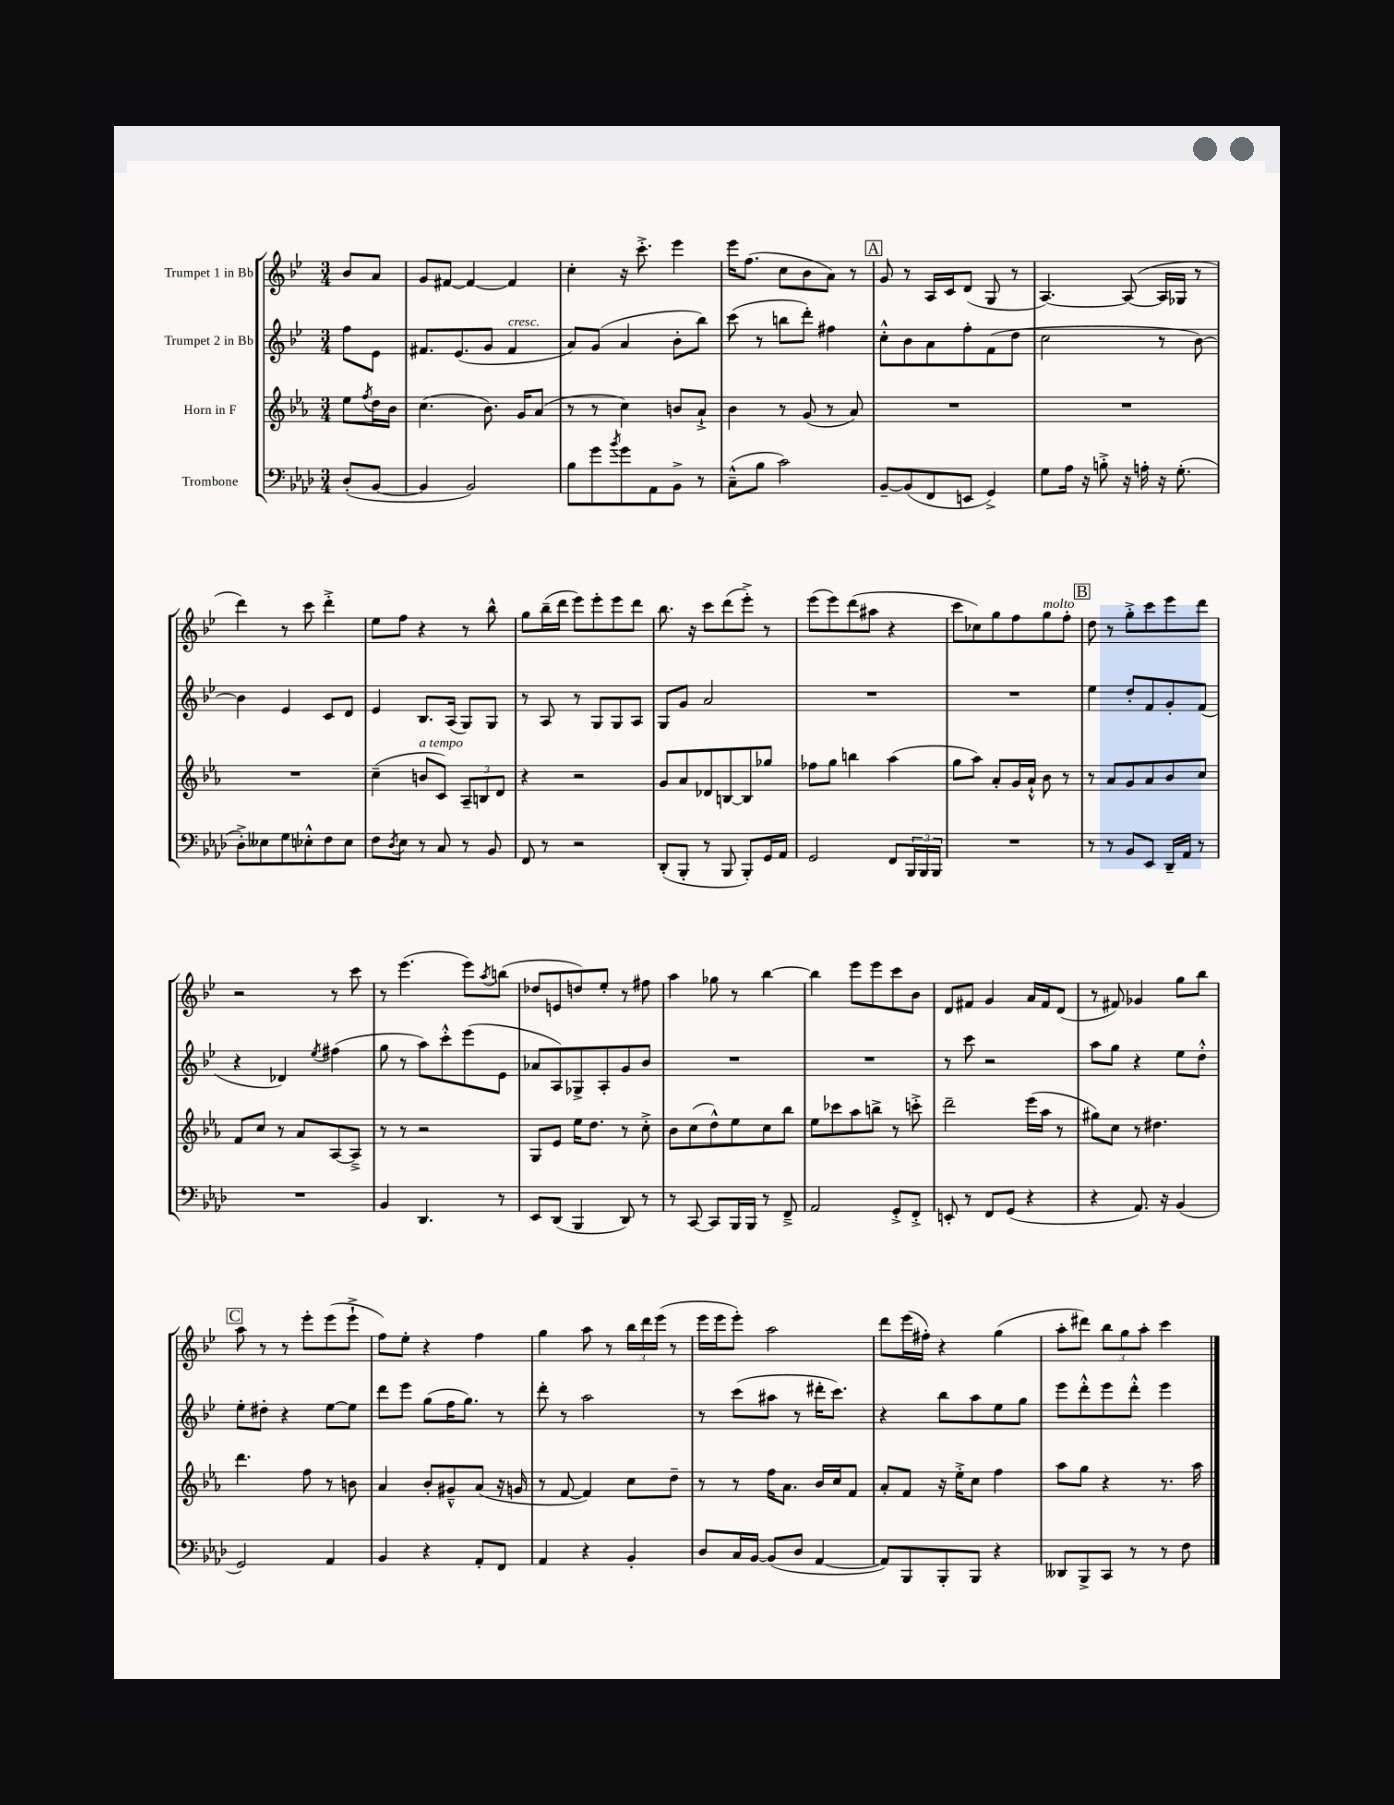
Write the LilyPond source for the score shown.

<<
\new StaffGroup <<
\new Staff = "s0" \with { instrumentName = "Trumpet 1 in Bb" } {
    \clef treble \key bes \major \numericTimeSignature \time 3/4 \partial 4
    bes'8 a'8 |
    g'8 fis'8~ fis'4~ fis'4 |
    c''4-. r16 c'''8.-.-> ees'''4 |
    ees'''16 f''8.( c''8 bes'8 a'8) r8 |
    \mark \markup { \box "A" } g'8 r8 a16 c'16 d'8( g8 r8 |
    a4.~) a8~( a16 ges16 r8 |
    d'''4) r8 c'''8 d'''4-.-> |
    ees''8 f''8 r4 r8 bes''8-^ |
    g''8 bes''16--( d'''16 ees'''8) ees'''8-. ees'''8 d'''8 |
    bes''8. r16 c'''8 d'''8( ees'''8-.->) r8 |
    ees'''8( ees'''8) d'''8( ais''8 r4 |
    c'''8 ces''8) g''8 f''8 g''8^\markup { \italic "molto" } f''8-. |
    \mark \markup { \box "B" } d''8 r8 g''8-.-> c'''8 ees'''8 d'''8 |
    r2 r8 c'''8 |
    r8 ees'''4.( ees'''8) \acciaccatura { a''8 } b''8( |
    des''8 e'8 d''8) ees''8-. r8 fis''8 |
    a''4 ges''8 r8 bes''4~ |
    bes''4 ees'''8 ees'''8 c'''8 bes'8 |
    d'8 fis'8 g'4 a'16 fis'16 d'8( |
    r8 fis'8) ges'4 g''8 bes''8 |
    \mark \markup { \box "C" } a''8 r8 r8 ees'''8-. ees'''8( ees'''8-!-> |
    f''8) ees''8-. r4 f''4 |
    g''4 a''8 r8 \tuplet 3/2 { bes''16 d'''16 ees'''16( } r8 |
    ees'''16 ees'''16 ees'''8-.) a''2 |
    d'''8 ees'''16( fis''16-.) r4 g''4( |
    a''8-. dis'''8) \tuplet 3/2 { bes''8 g''8 a''8-. } c'''4 \bar "|." |
}
\new Staff = "s1" \with { instrumentName = "Trumpet 2 in Bb" } {
    \clef treble \key bes \major \numericTimeSignature \time 3/4 \partial 4
    f''8 ees'8 |
    fis'8. ees'8.( g'8 fis'4^\markup { \italic "cresc." } |
    a'8) g'8( a'4 bes'8-. bes''8) |
    c'''8( r8 b''8 d'''8-.) fis''4 |
    \mark \markup { \box "A" } c''8-.-^ bes'8 a'8 f''8-. f'8( d''8 |
    c''2 r8 bes'8~) |
    bes'4 ees'4 c'8 d'8 |
    ees'4 bes8. a16( g8) g8 |
    r8 a8 r8 g8 g8 a8 |
    g8 g'8 a'2 |
    R2. |
    R2. |
    \mark \markup { \box "B" } ees''4 d''8-. f'8 g'8-. f'8( |
    r4 des'4) \acciaccatura { ees''8 } fis''4( |
    g''8 r8 a''8) c'''8-.-^ ees'''8( ees'8 |
    aes'8 a8) ges8-> a8-. g'8 bes'8 |
    R2. |
    R2. |
    r8 c'''8 r2 |
    a''8 g''8 r4 ees''8 d''8-.-^ |
    \mark \markup { \box "C" } ees''8-. dis''8-. r4 ees''8~ ees''8 |
    d'''8 ees'''8 g''8( f''16 g''8.) r8 |
    d'''8-. r8 a''2 |
    r8 c'''8( ais''8 r8 dis'''16-. c'''8.) |
    r4 bes''8 a''8 ees''8 g''8 |
    ees'''8 d'''8-.-^ ees'''8 d'''8-.-^ ees'''4 \bar "|." |
}
\new Staff = "s2" \with { instrumentName = "Horn in F" } {
    \clef treble \key ees \major \numericTimeSignature \time 3/4 \partial 4
    ees''8 \acciaccatura { f''8 } d''16 bes'16 |
    c''4.( bes'8.) g'16 aes'8( |
    r8 r8 c''4) b'8 aes'8-!-> |
    bes'4 r8 g'8( r8 aes'8) |
    \mark \markup { \box "A" } R2. |
    R2. |
    R2. |
    c''4--( b'8^\markup { \italic "a tempo" } c'8) \tuplet 3/2 { aes8-- b8 d'8 } |
    r4 r2 |
    g'8 aes'8 des'8 b8~ b8 ges''8 |
    fes''8 g''8 b''4 aes''4( |
    g''8 aes''8) aes'8-. g'16 aes'16-!-^ bes'8 r8 |
    \mark \markup { \box "B" } r8 aes'8 g'8 aes'8 bes'8 c''8 |
    f'8 c''8 r8 aes'8 aes8~ aes8---> |
    r8 r8 r2 |
    g8 ees'8 ees''16 d''8. r8 c''8-.-> |
    bes'8 c''8( d''8-^) ees''8 c''8 bes''8 |
    ees''8 ces'''8 aes''8 b''8-> r8 c'''8-.-> |
    d'''2-- ees'''16( aes''16 r8 |
    gis''8) c''8 r8 dis''4. |
    \mark \markup { \box "C" } d'''4. f''8 r8 b'8 |
    aes'4 bes'8-. gis'8---^ aes'8( r16 g'16 |
    r8 f'8~ f'4) c''8 d''8-- |
    r8 r8 f''16 aes'8. bes'16 c''16 f'8 |
    aes'8-. f'8 r16 ees''16-.-> c''8 f''4 |
    aes''8 g''8 r4 r8. aes''16 \bar "|." |
}
\new Staff = "s3" \with { instrumentName = "Trombone" } {
    \clef bass \key aes \major \numericTimeSignature \time 3/4 \partial 4
    des8-.( bes,8~ |
    bes,4 bes,2) |
    bes8 g'8 \acciaccatura { bes'8 } g'8 aes,8 bes,8-> r8 |
    c8---^( bes8 c'2) |
    \mark \markup { \box "A" } bes,8~-- bes,8( f,8 e,8 g,4->) |
    g8 aes16 r16 b8-.-> r16 a16-. r16 g8.-.( |
    des8-.->) eeses8 g8 ees8-.-^ f8 ees8 |
    f8 \acciaccatura { des8 } ees8 r8 c8 r8 bes,8 |
    f,8 r8 r2 |
    des,8-.( bes,,8-. r8 bes,,8 bes,,8-.) g,16 aes,16 |
    g,2 f,8 \tuplet 3/2 { bes,,16 bes,,16 bes,,16 } |
    R2. |
    \mark \markup { \box "B" } r8 r8 bes,8 ees,8 des,16-- aes,16 r8 |
    R2. |
    bes,4 des,4. r8 |
    ees,8 des,8( bes,,4 des,8) r8 |
    r8 c,8~ c,8 bes,,16 bes,,16 r8 f,8---> |
    aes,2 g,8-.-> f,8-.-> |
    e,8-. r8 f,8 g,8( r4 |
    r4 aes,8.) r16 bes,4( |
    \mark \markup { \box "C" } g,2) aes,4 |
    bes,4 r4 aes,8-. f,8 |
    aes,4 r4 bes,4-. |
    des8 c16 bes,16~ bes,8( des8 aes,4~ |
    aes,8) bes,,8 bes,,8-. bes,,8 r4 |
    deses,8 bes,,8-> c,8 r8 r8 f8 \bar "|." |
}
>>
>>
\layout { \context { \Score \remove "Bar_number_engraver" } }
